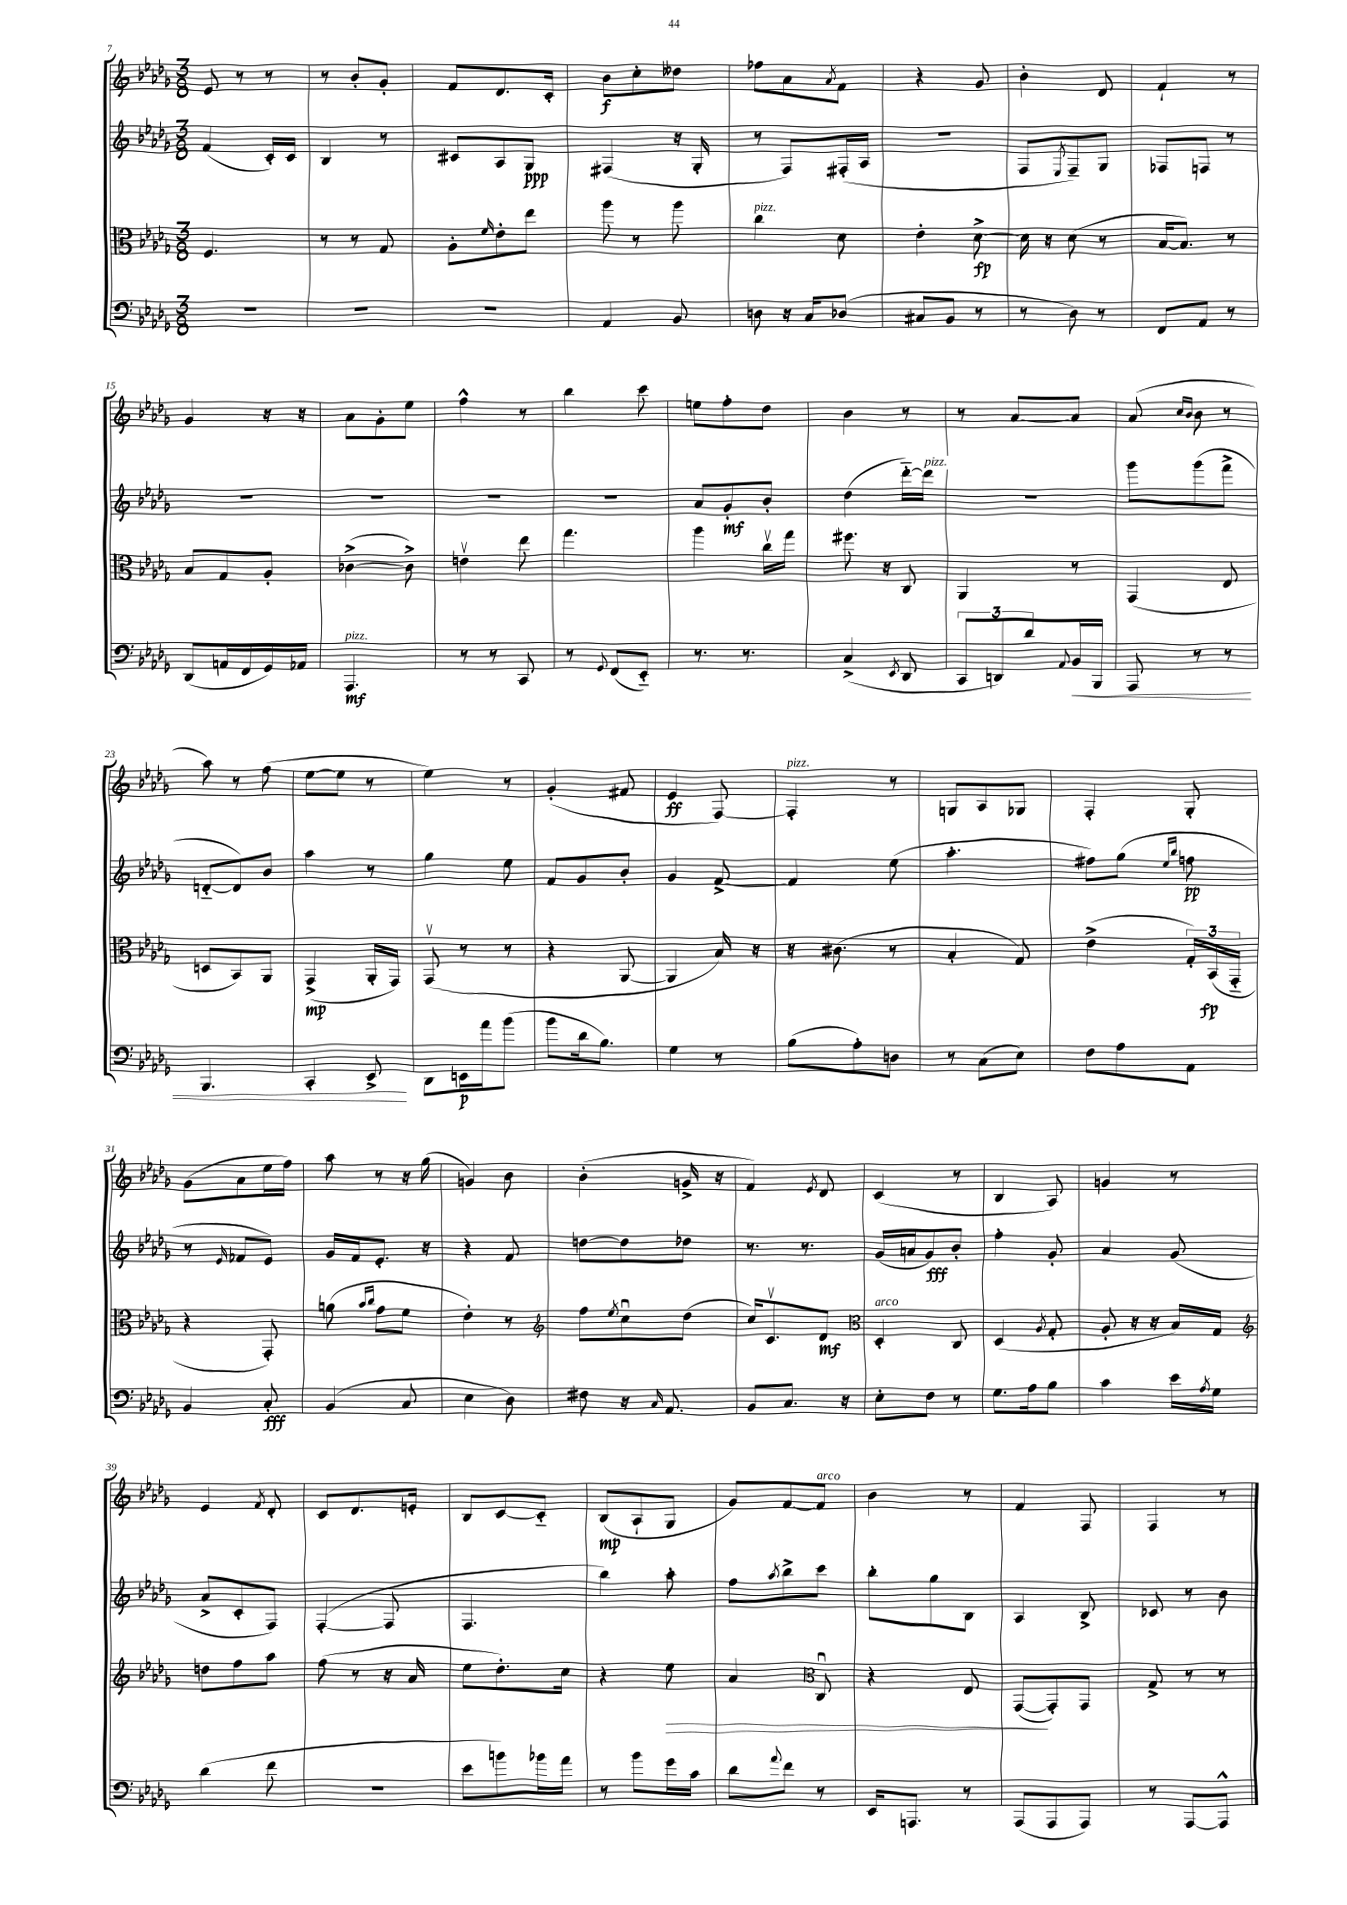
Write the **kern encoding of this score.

**kern	**kern	**kern	**kern
*staff4	*staff3	*staff2	*staff1
*clefF4	*clefC3	*clefG2	*clefG2
*k[b-e-a-d-g-]	*k[b-e-a-d-g-]	*k[b-e-a-d-g-]	*k[b-e-a-d-g-]
*M3/8	*M3/8	*M3/8	*M3/8
4.r	4.F	(4f	8e-
.	.	.	8r
.	.	16c')	8r
.	.	16c	.
=	=	=	=
4.r	8r	4B-	8r
.	8r	.	8b-'
.	8G-	8r	8g-'
=	=	=	=
4.r	8A-'	8c#	8f
.	16qqf	.	.
.	8e-'	8A-	8.d-
.	8ee-	8G-	.
.	.	.	16c'
=	=	=	=
4AA-	8aa-	(4F#	8b-
.	8r	.	8cc'
8BB-	8aa-	16r	8dd--
.	.	16G-'	.
=	=	=	=
8D	4cc	8r	8ff-
16r	.	8F)	8a-
16C	.	.	.
.	.	.	8qa-
(8D-	8d-	(16F#'	8f
.	.	16A-	.
=	=	=	=
8C#	4e-'	4.r	4r
8BB-	.	.	.
8r	[8d-^	.	8g-
=	=	=	=
8r	16d-]	8F	4b-'
.	16r	.	.
.	.	8qE-	.
8D-)	(8d-	8F~)	.
8r	8r	8G-	8d-
=	=	=	=
8FF	[16B-	8F-	4f`
.	8.B-])	.	.
8AA-	.	8F	.
8r	8r	8r	8r
=	=	=	=
(8DD-	8B-	4.r	4g-
16AA	8G-	.	.
16FF	.	.	.
16GG-)	8A-'	.	16r
16AA-	.	.	16r
=	=	=	=
4.AAA-	([4c-^	4.r	8a-
.	.	.	8g-'
.	8c-^])	.	8ee-
=	=	=	=
8r	4ev	4.r	4ff^^
8r	.	.	.
8CC	8ee-	.	8r
=	=	=	=
8r	4.gg-	4.r	4bb-
8qqGG-	.	.	.
(8FF	.	.	.
8EE-'~)	.	.	8ccc
=	=	=	=
8.r	4aa-	8a-	8ee
.	.	8g-'	8ff'
8.r	.	.	.
.	16ccv	8b-'	8dd-
.	16gg-	.	.
=	=	=	=
(4C^	8.ff#	(4dd-	4b-
.	16r	.	.
8qEE-	.	.	.
8DD-	8C	[16ddd-'~)	8r
.	.	16ddd-]	.
=	=	=	=
12CC	4AA-	4.r	8r
12DD)	.	.	.
.	.	.	[8a-
12d-	.	.	.
8qqAA-	.	.	.
16BB-	8r	.	8a-]
16BBB-	.	.	.
=	=	=	=
8AAA-	(4GG-	8ggg-	(8a-
.	.	.	16qqcc
.	.	.	16qqb-
8r	.	(8ggg-	8b-
8r	8E-	8fff^	8r
=	=	=	=
4.BBB-	8D	[8d'~	8aa-)
.	8BB-)	8d])	8r
.	8AA-	8b-	(8ff
=	=	=	=
4CC'	(4GG-^	4aa-	[8ee-
.	.	.	8ee-]
8EE-^	16AA-'	8r	8r
.	16GG-)	.	.
=	=	=	=
8DD-	(8GG-v	4gg-	4ee-)
16EE	8r	.	.
16a-	.	.	.
(8b-	8r	8ee-	8r
=	=	=	=
8b-	4r	8f	(4g-'
16d-	.	8g-	.
8.B-)	.	.	.
.	[8AA-	8b-'	8f#
=	=	=	=
4G-	4AA-]	4g-	4e-
8r	16B-)	[8f^	[8F)
.	16r	.	.
=	=	=	=
(8B-	16r	4f]	4F']
.	(8.c#	.	.
8A-')	.	.	.
8D	8r	(8ee-	8r
=	=	=	=
8r	4B-'	4.aa-'	8G
(8C	.	.	8A-
8E-)	8G-)	.	8G-
=	=	=	=
8F	(4e-^	8ff#)	4F'
8A-	.	(8gg-	.
.	.	16qqee-	.
.	.	16qqbb-	.
8AA-	24G-')	8ff	8G-'
.	(24BB-	.	.
.	24GG-'~	.	.
=	=	=	=
4BB-	4r	8r	(8g-
.	.	16qqe-	.
.	.	8f-	8a-
8C'	8GG-')	8e-)	16ee-
.	.	.	16ff)
=	=	=	=
(4BB-	(8a	16g-	8aa-
.	.	16f	.
.	16qqb-	.	.
.	16qqcc	.	.
.	8g-	8.e-'	8r
8C	8f	.	16r
.	.	16r	(16gg-
=	=	=	=
4E-	4e-')	4r	4g)
8D-)	8r	8f	8b-
=	=	=	=
*	*clefG2	*	*
8F#	8ff	[8dd	(4b-'
.	8qee-	.	.
16r	8ccu	8dd]	.
16qqC	.	.	.
8.AA-	.	.	.
.	(8dd-	8dd-	16g^
.	.	.	16r
=	=	=	=
8BB-	16cc)	8.r	4f)
.	8.cv	.	.
8.C	.	.	.
.	.	8.r	.
.	.	.	8qe-
.	8d-	.	8d-
16r	.	.	.
=	=	=	=
*	*clefC3	*	*
8E-'	4D-'	(16g-	(4c
.	.	16a	.
8F	.	8g-)	.
8r	8C	8b-'	8r
=	=	=	=
8.G-	(4D-	4ff'	4B-
16A-	.	.	.
.	8qA-	.	.
8B-	8G-'	8g-'	8A-)
=	=	=	=
4c	8A-'	4a-	4g
.	16r	.	.
.	16r	.	.
16e-	16B-)	(8g-	8r
8qA-	.	.	.
16G-	16G-	.	.
=	=	=	=
*	*clefG2	*	*
(4d-	8dd	8a-^	4e-
.	8ff	8c'	.
.	.	.	8qf
8f	8aa-	8F)	8d-'
=	=	=	=
4.r	(8ff	([4F'	8c
.	8r	.	8.d-
.	16r	8F]	.
.	16a-	.	16e'
=	=	=	=
8e-	8ee-	4.F	8B-
8b)	8.dd-')	.	[8c
16b-	.	.	8c'~]
16a-	16cc	.	.
=	=	=	=
8r	4r	4bb-)	(8B-
8b-	.	.	8A-`
16g-	8ee-	8aa-'	8G-
16c	.	.	.
=	=	=	=
8d-	4a-	8ff	8g-)
8qqa-	.	8qaa-	.
8f	.	8bb-^	[8f
*	*clefC3	*	*
8r	8Cu	8ccc	8f]
=	=	=	=
16EE-	4r	8bb-'	4b-
8.AAA	.	.	.
.	.	8gg-	.
8r	8E-	8B-	8r
=	=	=	=
(8AAA-	([8GG-	4A-	4f
8AAA-	8GG-'])	.	.
8AAA-)	8GG-	8B-^	8F
=	=	=	=
8r	8G-^	8c-	4F
[8AAA-	8r	8r	.
8AAA-^^]	8r	8b-	8r
==	==	==	==
*-	*-	*-	*-
